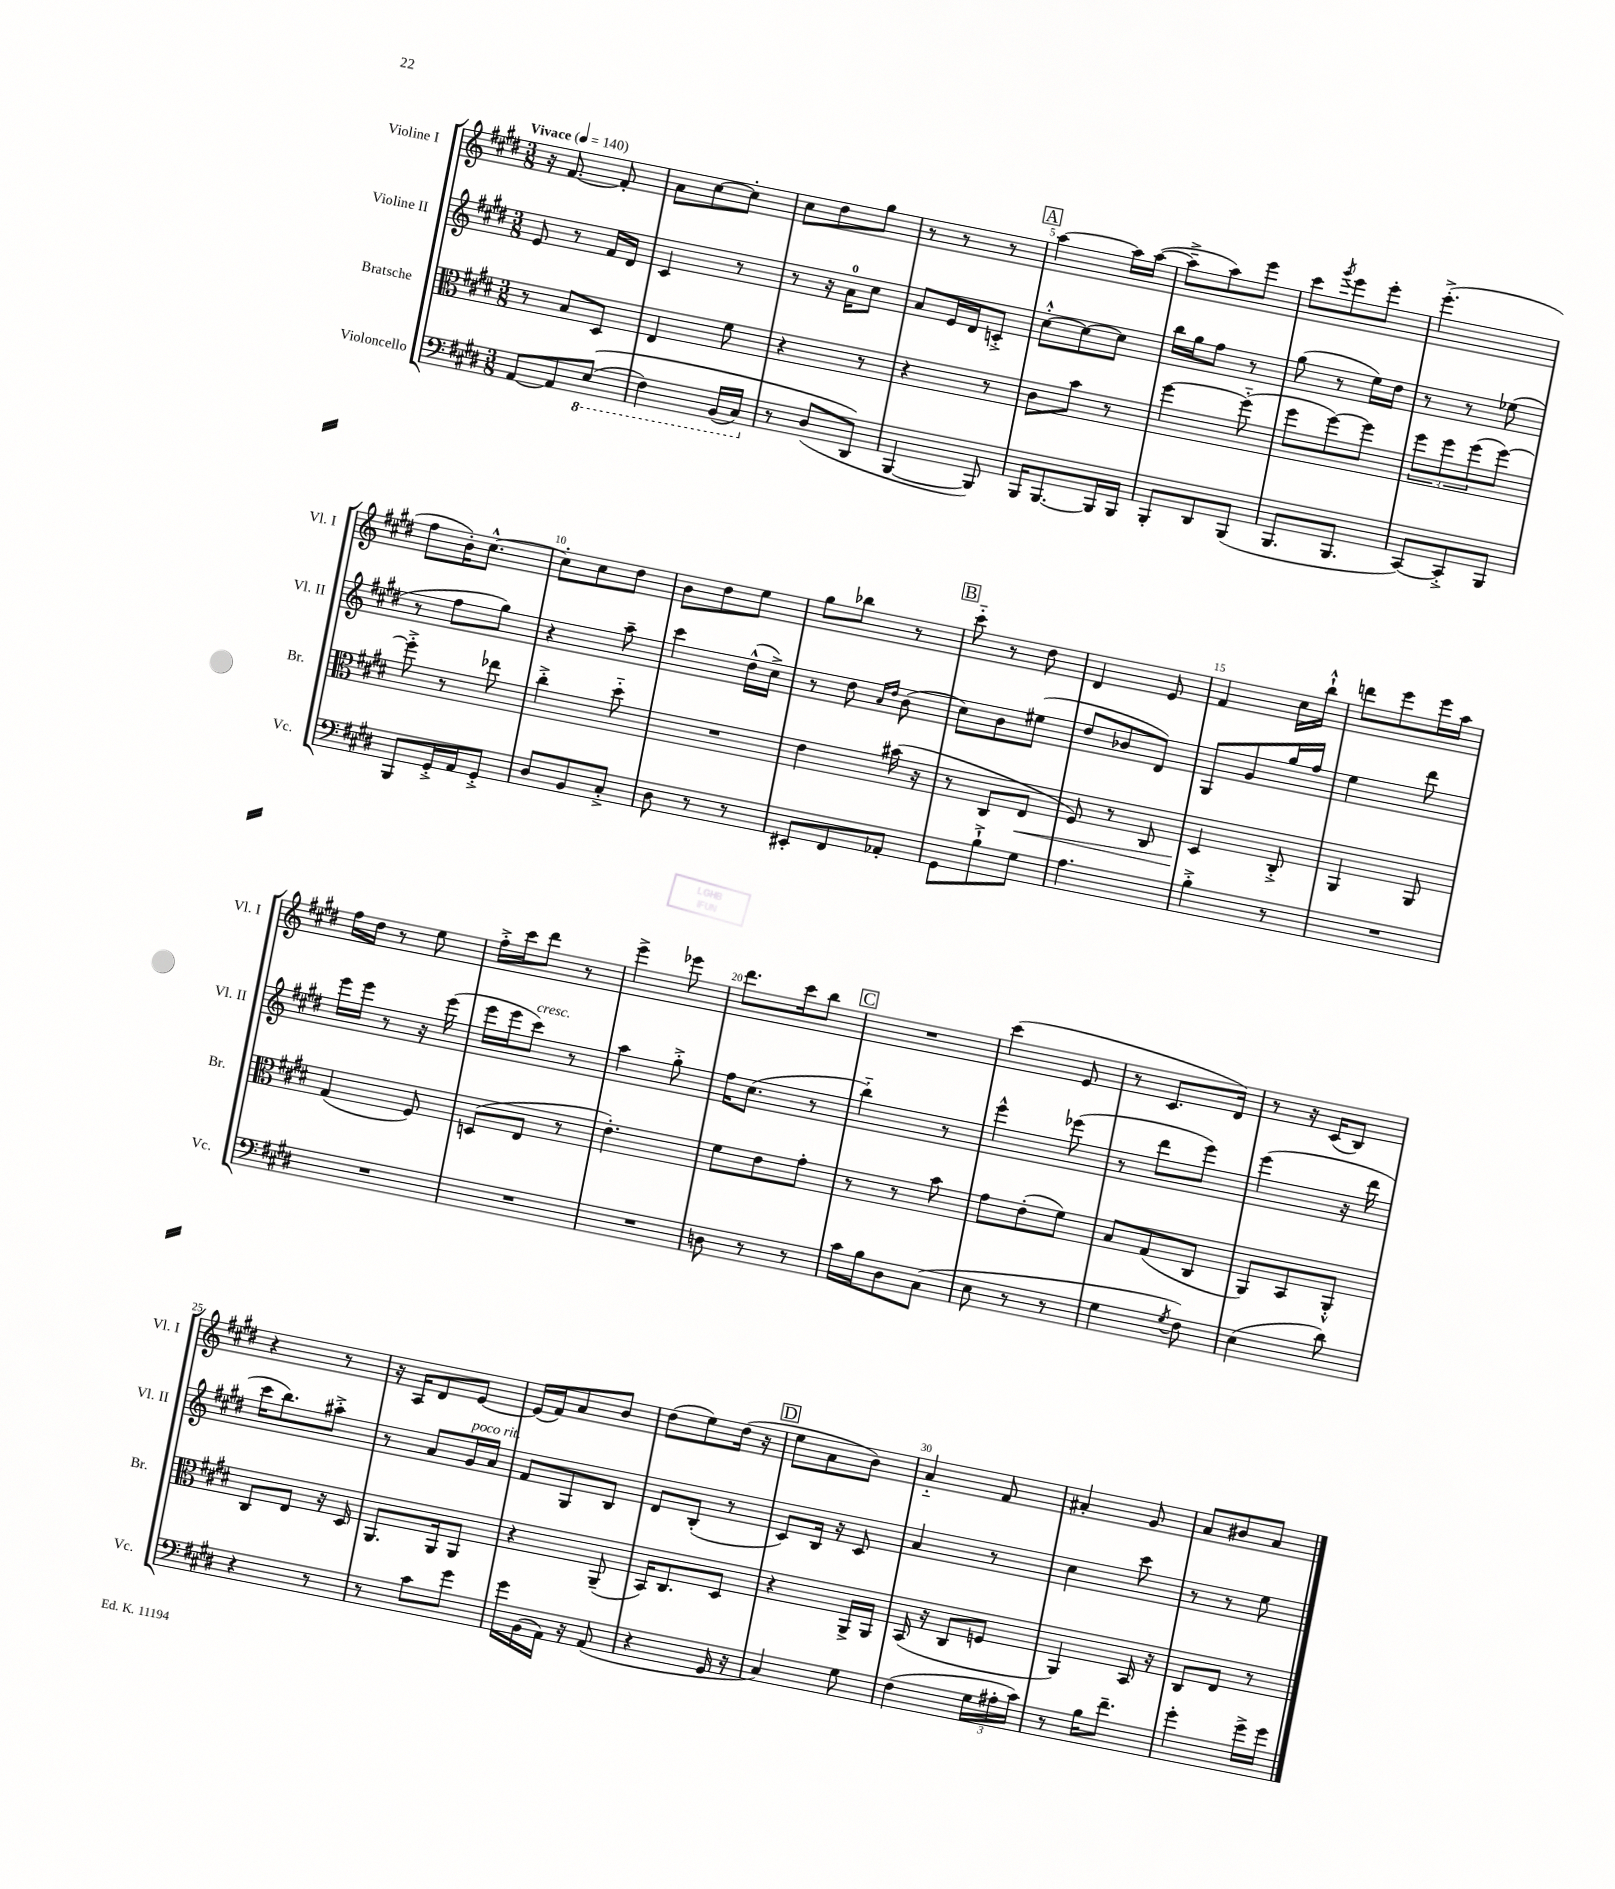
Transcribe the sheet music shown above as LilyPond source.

<<
\new StaffGroup <<
\new Staff = "s0" \with { instrumentName = "Violine I" shortInstrumentName = "Vl. I" } {
    \clef treble \key e \major \numericTimeSignature \time 3/8 \tempo "Vivace" 4 = 140
    r16 fis'8.~ fis'8-. |
    a'8 cis''8~ cis''8-. |
    cis''8 dis''8 gis''8 |
    r8 r8 r8 |
    \mark \markup { \box "A" } a''4~ a''16 a''16~( |
    a''8---> a''8) e'''8 |
    cis'''8 \acciaccatura { gis'''8 } e'''8 e'''8-. |
    e'''4.-.->( |
    fis''8 b'16-.) cis''8.~-^ |
    cis''8-. cis''8 dis''8 |
    b'8 dis''8 e''8 |
    gis''8 bes''8 r8 |
    \mark \markup { \box "B" } cis'''8-_ r8 dis''8 |
    dis'4 e'8 |
    fis'4 cis''16 b''16-!-^ |
    d'''8 e'''8 e'''16 a''16 |
    fis''16 dis''16 r8 e''8 |
    fis''16-.-> cis'''16 dis'''8 r8 |
    e'''4-> ees'''8 |
    dis'''8. cis'''16 b''8 |
    \mark \markup { \box "C" } R4. |
    cis'''4( e'8 |
    r8 cis'8. dis'16) |
    r8 r16 cis'16( b8) |
    r4 r8 |
    r16 a16 dis'8 e'8~ |
    e'16( fis'16) a'8 b'8 |
    dis''8( e''8) dis''16( r16 |
    \mark \markup { \box "D" } e''8 a'8 b'8) |
    a'4-_ fis'8 |
    ais'4-. gis'8 |
    a'8 bis'8 a'8 \bar "|." |
}
\new Staff = "s1" \with { instrumentName = "Violine II" shortInstrumentName = "Vl. II" } {
    \clef treble \key e \major \numericTimeSignature \time 3/8
    e'8 r8 fis'16 dis'16 |
    cis'4 r8 |
    r8 r16 a'16-0 cis''8 |
    a'8 e'16 dis'16 c'8-.-> |
    \mark \markup { \box "A" } cis''8~-.-^ cis''8~ cis''8 |
    b''16 gis''16 fis''8 r8 |
    gis''8( r8 e''16) dis''16 |
    r8 r8 ees''8( |
    r8 fis''8 gis''8) |
    r4 a''8-- |
    cis'''4 dis''16-^( cis''16->) |
    r8 dis''8 \grace { a'16 dis''16 } b'8( |
    \mark \markup { \box "B" } cis''8) b'8 eis''8( |
    dis''8 bes'8 dis'8) |
    gis8 gis'8 gis''16 fis''16 |
    e''4 dis'''8 |
    e'''16 e'''16 r8 r16 e'''16( |
    e'''16 e'''16 cis'''8^\markup { \italic "cresc." }) r8 |
    a''4 gis''8-.-> |
    fis''16 cis''8.( r8 |
    \mark \markup { \box "C" } b''4-_) r8 |
    e'''4-^ ees'''8( |
    r8 dis'''8 e'''8) |
    e'''4( r16 dis'''16 |
    cis'''16 b''8.) ais''8-.-> |
    r8 a'8 gis'16^\markup { \italic "poco rit." } a'16 |
    fis'8 gis8 b8 |
    dis'8 b8-.( r8 |
    \mark \markup { \box "D" } cis'8) b16 r16 cis'8 |
    a'4 r8 |
    cis''4 cis'''8 |
    r8 r8 e''8 \bar "|." |
}
\new Staff = "s2" \with { instrumentName = "Bratsche" shortInstrumentName = "Br." } {
    \clef alto \key e \major \numericTimeSignature \time 3/8
    r8 b8 dis8 |
    e4 fis'8 |
    r4 r8 |
    r4 r8 |
    \mark \markup { \box "A" } cis'8 b'8 r8 |
    fis''4~ fis''8-_( |
    fis''8 fis''8~) fis''8 |
    \tuplet 3/2 { fis''8 fis''8 fis''8( } fis''8~) |
    fis''8-.-> r8 ees''8 |
    cis''4-.-> dis''8-_ |
    R4. |
    e'4 bis'16( r16 |
    \mark \markup { \box "B" } r8 cis8 e8\< |
    fis8) r8 cis8 |
    dis4\! cis8-.-> |
    a,4 a,8 |
    gis4( fis8) |
    d8( e8 r8 |
    e'4.-.) |
    fis'8 e'8 gis'8-. |
    \mark \markup { \box "C" } r8 r8 b'8 |
    gis'8 e'8-.( fis'8) |
    b8 gis8( cis8 |
    a,8) b,8 a,8-.-^ |
    cis8 e8 r16 dis16 |
    a,8. a,16 a,8 |
    r4 a,8--( |
    b,16) cis8. dis8 |
    \mark \markup { \box "D" } r4 a,16-> a,16 |
    b,16( r16 cis8 f8 |
    a,4) b,16 r16 |
    cis8 e8 r8 \bar "|." |
}
\new Staff = "s3" \with { instrumentName = "Violoncello" shortInstrumentName = "Vc." } {
    \clef bass \key e \major \numericTimeSignature \time 3/8
    a,8~ a,8 \ottava #-1 e,8(\( |
    fis,4) b,,16( cis,16) \ottava #0 |
    r8 dis8( dis,8\) |
    b,,4~ b,,8) |
    \mark \markup { \box "A" } b,,16 b,,8.~ b,,16 b,,16 |
    b,,8-. dis,8 b,,8( |
    b,,8. b,,8. |
    cis,8~) cis,8-.-> b,,8 |
    b,,8 gis,16-.-> a,16 gis,8-.-> |
    dis8 b,8 cis8-.-> |
    dis8 r8 r8 |
    eis,8-. fis,8 aes,8-. |
    \mark \markup { \box "B" } gis,8 b8-!-> gis8 |
    a4. |
    b4-.-> r8 |
    R4. |
    R4. |
    R4. |
    R4. |
    d8 r8 r8 |
    \mark \markup { \box "C" } cis'16 b16 dis8 cis8( |
    e8 r8 r8 |
    gis4 \acciaccatura { gis8 } fis8) |
    e4( dis'8) |
    r4 r8 |
    r8 cis'8 gis'8 |
    gis'16 b,16( a,16) r16 a,8( |
    r4 gis,16 r16 |
    \mark \markup { \box "D" } cis4) gis8 |
    fis4( \tuplet 3/2 { gis16 ais16-. cis'16) } |
    r8 b16 fis'8.-- |
    gis'4-. gis'16-> gis'16 \bar "|." |
}
>>
>>
\layout { \context { \Score \override BarNumber.break-visibility = ##(#f #t #t) barNumberVisibility = #(every-nth-bar-number-visible 5) } }
